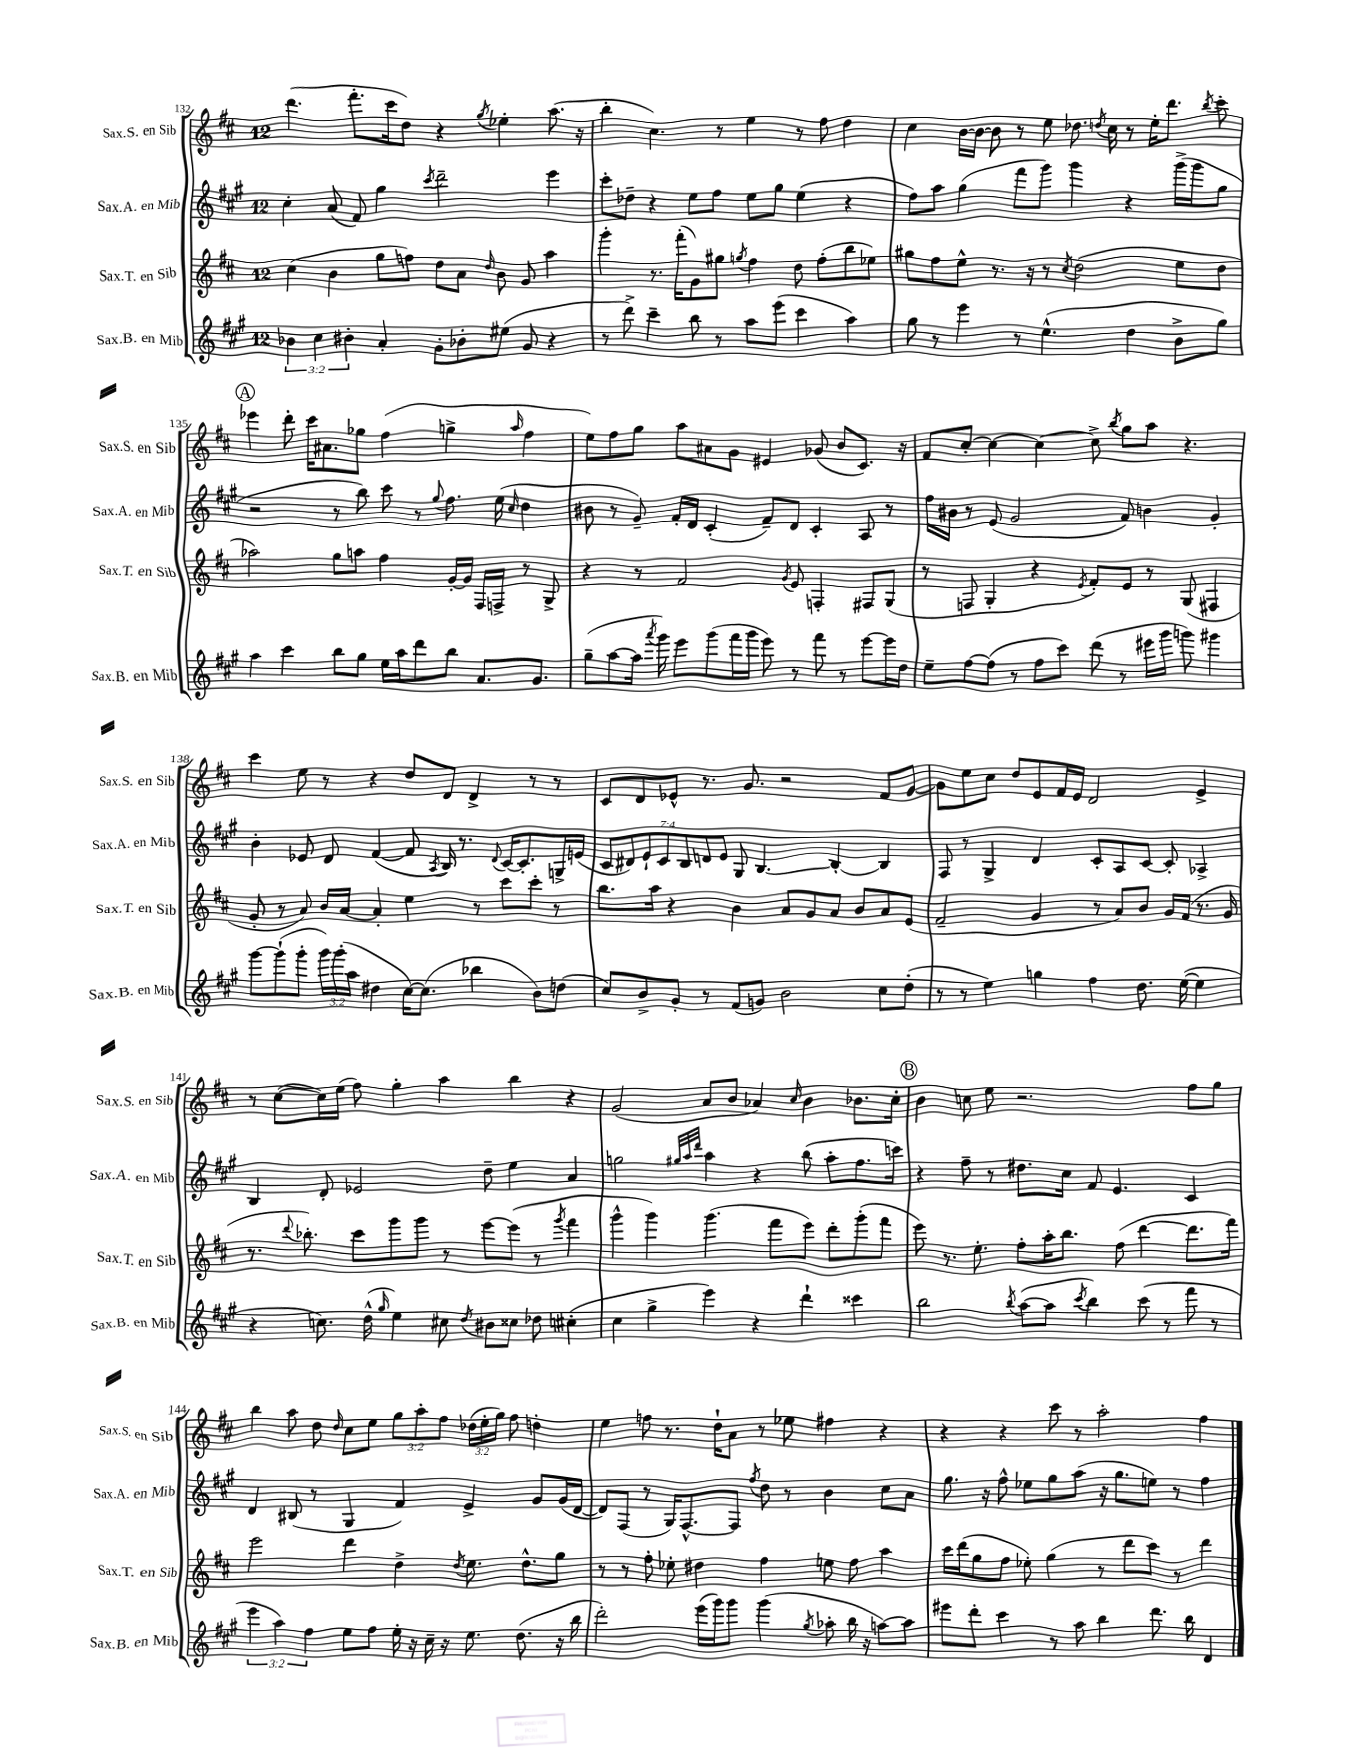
<<
\new StaffGroup <<
\new Staff = "s0" \with { instrumentName = "Sax.S. en Sib" shortInstrumentName = "Sax.S. en Sib" } {
    \clef treble \key d \major \once \override Staff.TimeSignature.style = #'single-digit \time 12/8 \override Staff.TupletNumber.text = #tuplet-number::calc-fraction-text
    \autoBeamOff d'''4.( fis'''8.[-. cis'''16 d''8]) r4 \acciaccatura { g''8 } ees''4-. a''8.( r16 |
    b''4-. cis''4.) r8 e''4 r8 fis''8 d''4 |
    cis''4 b'16[~ b'16]~ b'8 r8 e''8 des''8. \acciaccatura { d''8 } cis''16 r8 e''16[-. d'''8.] \acciaccatura { b''8 } cis'''8-. |
    \mark \markup { \circle "A" } ees'''4 d'''8-. cis'''16[ ais'8. ges''8] fis''4( g''4-> \grace { a''16 } fis''4 |
    e''8[) fis''8 g''8] a''8[ ais'8 g'8] eis'4 ges'8( b'8[ cis'8.]) r16 |
    fis'8[ cis''8]~-. cis''4~ cis''4~ cis''8-> \acciaccatura { b''8 } g''8[ a''8] r4. |
    cis'''4 e''8 r8 r4 d''8[ d'8] d'4-> r8 r8 |
    cis'8[ d'8 ees'8]-^ r8. g'8. r2 fis'8[ g'8]~ |
    g'8[ e''8 cis''8] d''8[ e'8 fis'16 e'16] d'2 e'4-> |
    r8 cis''8[~( cis''16) e''16]( fis''8) g''4-. a''4 b''4 r4 |
    g'2( a'8[ b'8] aes'4) \grace { cis''16 } b'4 bes'8.[ cis''16]-. |
    \mark \markup { \circle "B" } b'4 c''8 e''8 r2. fis''8[ g''8] |
    b''4 a''8 d''8 \grace { d''16 } cis''8[ e''8] \tuplet 3/2 { g''8[ a''8-. fis''8] } \tuplet 3/2 { des''16[( e''16-. g''16]) } fis''8 d''4-. |
    e''4 f''8 r8. d''16[-! a'8] r8 ees''8 fis''4 r4 |
    r4 r4 cis'''8 r8 a''2-. fis''4 \bar "|." |
}
\new Staff = "s1" \with { instrumentName = "Sax.A. en Mib" shortInstrumentName = "Sax.A. en Mib" } {
    \clef treble \key a \major \once \override Staff.TimeSignature.style = #'single-digit \time 12/8 \override Staff.TupletNumber.text = #tuplet-number::calc-fraction-text
    \autoBeamOff cis''4-. a'8( fis'8) gis''4 \acciaccatura { cis'''8 } d'''2-- e'''4 |
    cis'''8[-. des''8]-- r4 e''8[ fis''8] e''8[ gis''8] e''4( r4 |
    fis''8[) a''8] gis''4( fis'''8[ gis'''8]) gis'''4 r4 gis'''16[->( gis'''16 gis''8] |
    \mark \markup { \circle "A" } r2 r8 b''8) cis'''8 r8 \appoggiatura { gis''8 } fis''8. e''16( \grace { cis''16 } d''4 |
    bis'8 r8 gis'8--) fis'16[-. d'16] cis'4-.( fis'8[--) d'8] cis'4-. a8 r8 |
    fis''16[ bis'16] r8 e'8( gis'2 fis'8) b'4 gis'4-. |
    b'4-. ees'8 d'8 fis'4~( fis'8 \acciaccatura { a8 } b16) r8. \appoggiatura { d'8 } cis'16[~ cis'8.-. g16-> e'16]( |
    \tuplet 7/4 { cis'8[ dis'8) e'8-! cis'8 b8 d'8 e'8] } gis8 b4.~ b4~-. b4 |
    fis8 r8 gis4-> d'4 cis'8[-. a8 cis'8]~ cis'8-. aes4-> |
    b4 d'8-. ees'2 d''8-- e''4 a'4 |
    g''2 \grace { gis''32[ a''32 d'''32] } a''4 r4 b''8( a''8[-. fis''8. c'''16]) |
    \mark \markup { \circle "B" } r4 fis''8-- r8 dis''8.[ cis''16] fis'8 e'4. cis'4 |
    d'4 bis8( r8 gis4 fis'4) e'4-> gis'8[ gis'16( d'16]~ |
    d'8[) fis8]( r8 gis16[) fis8.~-^ fis8] \acciaccatura { fis''8 } d''8 r8 b'4 cis''8[ a'8] |
    gis''8. r16 fis''8-^ ees''8[ gis''8 a''8]( r16 gis''8.[ e''8]) r8 fis''4 \bar "|." |
}
\new Staff = "s2" \with { instrumentName = "Sax.T. en Sib" shortInstrumentName = "Sax.T. en Sib" } {
    \clef treble \key d \major \once \override Staff.TimeSignature.style = #'single-digit \time 12/8
    \autoBeamOff cis''4( b'4 g''8[ f''8]) d''8[ a'8] \grace { d''16 } b'8 g'8 a''4 |
    g'''4-. r8. fis'''16[-.( g'8) gis''8] \acciaccatura { g''8 } fis''4 d''8 fis''8[-.( b''8 ees''8]) |
    gis''8[ fis''8 e''8]-^ r8. r16 r8 \acciaccatura { cis''8 } d''2( e''8[ d''8] |
    \mark \markup { \circle "A" } aes''2) g''8[ a''8] fis''4 g'16[~-. g'16] fis16[ f16]-> r8 g8-> |
    r4 r8 fis'2 \acciaccatura { g'8 } e'8 f4-. fis8[ g8]( |
    r8 f8 g4-. r4 \acciaccatura { e'8 } fis'8[-.) e'8] r8 g8( fis4 |
    g'8-. r8 a'8) b'16[ a'16]~ a'4-. e''4 r8 cis'''8[ cis'''8]-. r8 |
    b''8.[ a''16] r4 b'4 a'8[ g'8 a'8] b'8[ a'8 e'8]( |
    fis'2-- g'4 r8 a'8[) b'8] g'16[ fis'16]( r8. g'16 |
    r8. \appoggiatura { d'''8 } bes''8.-.) cis'''8[ g'''8 g'''8] r8 e'''8[~ e'''8]( r8 \acciaccatura { g'''8 } fis'''4 |
    g'''4-^ g'''4) g'''4.( fis'''8[ e'''8]) d'''8[-. g'''8-.( fis'''8] |
    \mark \markup { \circle "B" } e'''8) r8. e''8.-. fis''8[-. a''16-. b''8.] fis''8( d'''4~ d'''8.[ fis'''16]) |
    e'''2 d'''4 d''4-> \acciaccatura { d''8 } e''8. d''8.[-^ g''8] |
    r8 r8 fis''8-. ees''8-. dis''4 fis''4 e''8 fis''8 a''4 |
    cis'''16[ d'''16( g''8 fis''8] ees''8-.) g''4( r8 d'''8[ cis'''8]) r8 d'''4 \bar "|." |
}
\new Staff = "s3" \with { instrumentName = "Sax.B. en Mib" shortInstrumentName = "Sax.B. en Mib" } {
    \clef treble \key a \major \once \override Staff.TimeSignature.style = #'single-digit \time 12/8 \override Staff.TupletNumber.text = #tuplet-number::calc-fraction-text
    \autoBeamOff \tuplet 3/2 { bes'4 cis''4 bis'4-. } a'4-. gis'8[-. bes'8-. eis''8]( gis'8 r4 |
    r8 d'''8->) cis'''4-- b''8 r8 a''8[ e'''8]( cis'''4 a''4) |
    gis''8 r8 e'''4 r8 e''4.-^( d''4 b'8[-> gis''8]) |
    \mark \markup { \circle "A" } a''4 cis'''4 b''8[ gis''8] e''16[ a''16 d'''8 b''8] a'8.[ gis'8.] |
    gis''8[--( a''8~ a''16] \acciaccatura { a'''8 } gis'''16) e'''8[ gis'''8( fis'''16 gis'''16] e'''8) r8 fis'''8 r8 e'''8[~ e'''16 d''16] |
    e''8[-- fis''8~ fis''8]( r8 fis''8[ cis'''8]) d'''8( r8 eis'''16[ gis'''16] g'''8) gis'''4 |
    gis'''8[~ gis'''8-!( gis'''8]-. \tuplet 3/2 { gis'''16[) gis'''16-.( a''16] } dis''4 cis''16[~) cis''8.]( bes''4 b'8[) d''8]( |
    cis''8[) b'8-> gis'8]-. r8 fis'8[( g'8]) b'2 cis''8[ d''8]-.( |
    r8 r8 e''4) g''4 fis''4 d''8. e''16~( e''4 |
    r4 c''8.) d''16-^( \grace { gis''16 } e''4) cis''8 \acciaccatura { d''8 } bis'8[ cisis''8] des''8 cis''4-.( |
    cis''4 gis''4-> e'''4) r4 d'''4-! cisis'''4 |
    \mark \markup { \circle "B" } b''2 \acciaccatura { b''8 } a''8[~( a''8] \acciaccatura { cis'''8 } b''4) cis'''8( r8 fis'''8 r8 |
    \tuplet 3/2 { e'''4 a''4) fis''4 } e''8[ fis''8] e''16-. r16 cis''16-- r16 e''8. d''8.( r16 b''16 |
    d'''2-.) e'''16[( gis'''16) gis'''8] gis'''4( \acciaccatura { gis''8 } aes''8-. b''16 r16 a''8[~) a''8] |
    eis'''8[ d'''8]-. cis'''4 r8 a''8 b''4 d'''8. b''16 d'4 \bar "|." |
}
>>
>>
\layout { \context { \Score currentBarNumber = #132 } }
